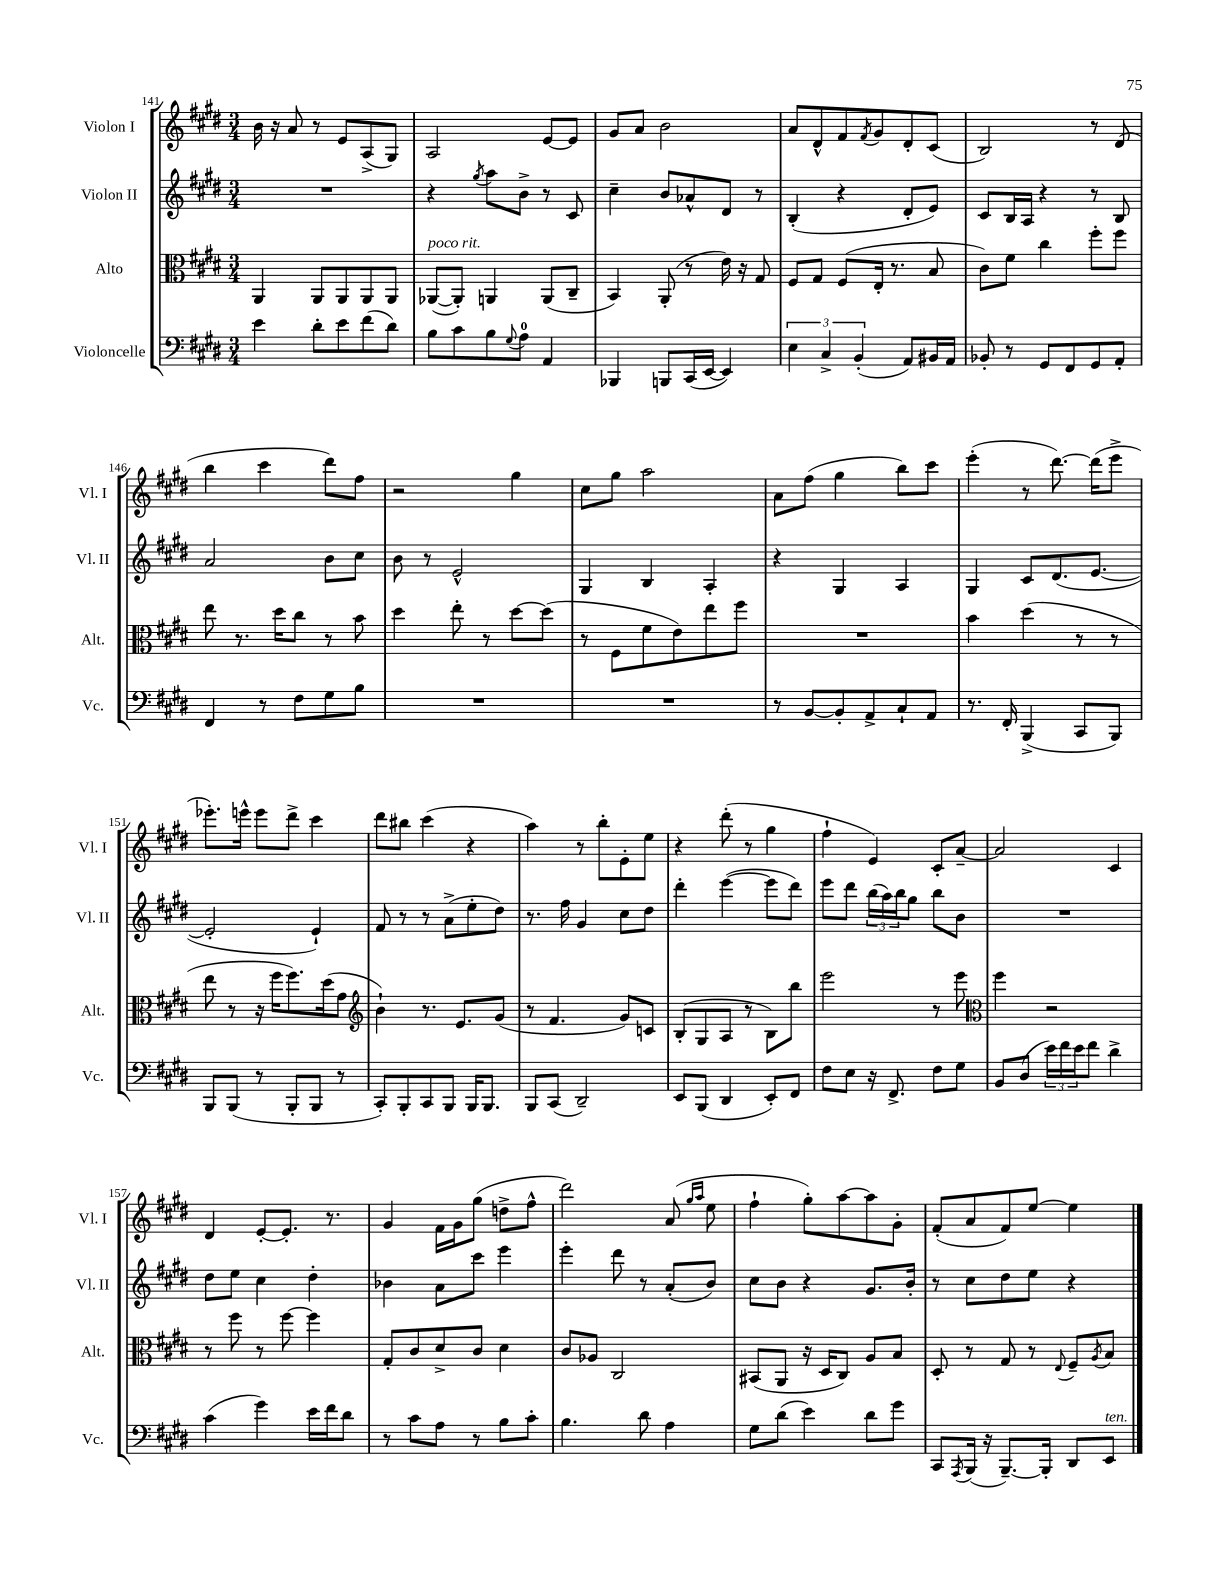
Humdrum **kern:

**kern	**kern	**kern	**kern
*part4	*part3	*part2	*part1
*staff4	*staff3	*staff2	*staff1
*I"Violoncelle	*I"Alto	*I"Violon II	*I"Violon I
*I'Vc.	*I'Alt.	*I'Vl. II	*I'Vl. I
*clefF4	*clefC3	*clefG2	*clefG2
*k[f#c#g#d#]	*k[f#c#g#d#]	*k[f#c#g#d#]	*k[f#c#g#d#]
*M3/4	*M3/4	*M3/4	*M3/4
=141	=141	=141	=141
4e\	4AA/	2.r	16b\
.	.	.	16r
.	.	.	8a/
8d#'\L	8AA/L	.	8r
8e\	8AA/	.	8e/L
(8f#\	8AA/	.	(8A^/
8d#\J)	8AA/J	.	8G#/J)
=142	=142	=142	=142
!	!LO:TX:a:i:t=poco rit.	!	!
8B\L	([8AA-X/L	4r	2A/
8c#\	8AA-'/J])	.	.
.	.	8qgg#/	.
8B\	4AAn/	8aa\L	.
8qqG#/	.	.	.
8A\J	.	8b^\J	.
4AA/	(8AA/L	8r	[8e/L
.	8C#~/J	8c#/	8e/J]
=143	=143	=143	=143
4BBB-X/	4BB/)	4cc#~\	8g#/L
.	.	.	8a/J
8BBBn/L	(8AA'/	8b/L	2b\
(16CC#/L	8r	8a-X^^/	.
[16EE/JJ	.	.	.
4EE/])	16e\)	8d#/J	.
.	16r	.	.
.	8G#/	8r	.
=144	=144	=144	=144
6E\	8F#/L	(4B'/	8a/L
.	8G#/J	.	8d#^^/
6C#^/	.	.	.
.	(8F#/L	4r	8f#/
(6BB'/	.	.	.
.	.	.	8qf#/
.	16E'/Jk	.	8g#/
.	8.r	.	.
8AA/L)	.	8d#'/L	8d#'/
16BB#X/L	8B/	8e/J)	(8c#/J
16AA/JJ	.	.	.
=145	=145	=145	=145
8BB-X'/	8c#\L)	8c#/L	2B/)
8r	8f#\J	16B/L	.
.	.	16A/JJ	.
8GG#/L	4cc#\	4r	.
8FF#/	.	.	.
8GG#/	8ff#'\L	8r	8r
8AA'/J	8ff#\J	8B/	(8d#/
!!LO:LB:g=z
=146	=146	=146	=146
4FF#/	8ee\	2a/	4bb\
.	8.r	.	.
8r	.	.	4ccc#\
.	16dd#\KL	.	.
8F#\L	8cc#\J	.	.
8G#\	8r	8b\L	8ddd#\L)
8B\J	8b\	8cc#\J	8ff#\J
=147	=147	=147	=147
2.r	4dd#\	8b\	2r
.	.	8r	.
.	8ee'\	2e^^/	.
.	8r	.	.
.	[8dd#\L	.	4gg#\
.	(8dd#\J]	.	.
=148	=148	=148	=148
2.r	8r	4G#/	8cc#\L
.	8F#\L	.	8gg#\J
.	8f#\	4B/	2aa\
.	8e\)	.	.
.	8ee\	4A'/	.
.	8ff#\J	.	.
=149	=149	=149	=149
8r	2.r	4r	8a\L
[8BB/L	.	.	(8ff#\J
8BB'/]	.	4G#/	4gg#\
8AA^/	.	.	.
8C#`/	.	4A/	8bb\L)
8AA/J	.	.	8ccc#\J
=150	=150	=150	=150
8.r	4b\	4G#/	(4eee'\
16FF#'/	.	.	.
(4BBB^/	(4dd#\	8c#/L	8r
.	.	(8.d#/	[8.ddd#\)
8CC#/L	8r	.	.
.	.	[8.e/J	(16ddd#\KL]
8BBB/J)	8r	.	8eee^\J
!!LO:LB:g=z
=151	=151	=151	=151
8BBB/L	8ee\	2e'/]	8.eee-X'\L)
(8BBB/J	8r	.	.
.	.	.	16eeen^^\Jk
8r	16r	.	8eee\L
.	16ff#\KL	.	.
8BBB'/L	8.ff#\)	.	8ddd#^\J
8BBB/J	.	4e`/)	4ccc#\
.	(16dd#\k	.	.
8r	8g#\J	.	.
=152	=152	=152	=152
*	*clefG2	*	*
8CC#'/L)	4b`\)	8f#/	8ddd#\L
8BBB'/	.	8r	8bb#X\J
8CC#/	8.r	8r	(4ccc#\
8BBB/J	.	(8a^\L	.
.	8.e/L	.	.
16BBB/KL	.	8ee'\	4r
8.BBB/J	.	.	.
.	(8g#/J	8dd#\J)	.
=153	=153	=153	=153
8BBB/L	8r	8.r	4aa\)
(8CC#/J	4.f#/	.	.
.	.	16ff#\	.
2DD#~/)	.	4g#/	8r
.	.	.	8bb'\L
.	8g#/L)	8cc#\L	8e'\
.	8cn/J	8dd#\J	8ee\J
=154	=154	=154	=154
8EE/L	(8B'/L	4ddd#'\	4r
(8BBB/J	8G#/	.	.
4DD#/	8A/J	([4eee\	(8ddd#'\
.	8r	.	8r
8EE'/L)	8B\L)	8eee\L]	4gg#\
8FF#/J	8bb\J	8ddd#\J)	.
=155	=155	=155	=155
8F#\L	2eee\	8eee\L	4ff#`\
8E\J	.	8ddd#\J	.
16r	.	(24bb\LL	4e/)
.	.	24aa\)	.
8.FF#^/	.	.	.
.	.	24bb\J	.
.	.	8gg#\J	.
8F#\L	8r	8bb\L	8c#'/L
8G#\J	8eee\	8b\J	[8a~/J
=156	=156	=156	=156
*	*clefC3	*	*
8BB/L	4ff#\	2.r	2a/]
(8D#/J	.	.	.
24e\LL)	2r	.	.
24f#\	.	.	.
24e\J	.	.	.
8f#\J	.	.	.
4d#^\	.	.	4c#/
!!LO:LB:g=z
=157	=157	=157	=157
(4c#\	8r	8dd#\L	4d#/
.	8ff#\	8ee\J	.
4g#\)	8r	4cc#\	[8e'/L
.	[8ff#\	.	8.e'/J]
16e\LL	4ff#\]	4dd#'\	.
16f#\J	.	.	8.r
8d#\J	.	.	.
=158	=158	=158	=158
8r	8G#'/L	4b-X\	4g#/
8c#\L	8c#/	.	.
8A\J	8d#^/	8a\L	16f#\LL
.	.	.	16g#\J
8r	8c#/J	8ccc#\J	(8gg#\J
8B\L	4d#\	4eee\	8ddn^\L
8c#'\J	.	.	8ff#^^\J
=159	=159	=159	=159
4.B\	8c#/L	4eee'\	2ddd#\)
.	8A-X/J	.	.
.	2C#/	8ddd#\	.
8d#\	.	8r	.
4A\	.	(8a'/L	(8a/
.	.	.	16qqgg#/LL
.	.	.	16qqaa/JJ
.	.	8b/J)	8ee\
=160	=160	=160	=160
8G#\L	(8BB#X/L	8cc#\L	4ff#`\
(8d#\J	8AA/J	8b\J	.
4e\)	16r	4r	8gg#'\L)
.	16D#/KL	.	.
.	8C#/J)	.	[8aa\
8d#\L	8A/L	8.g#/L	8aa\]
8g#\J	8B/J	.	8g#'\J
.	.	16b'/Jk	.
=161	=161	=161	=161
8CC#/L	8D#'/	8r	(8f#'/L
8qAAA/	.	.	.
(16BBB/Jk	8r	8cc#\L	8a/
16r	.	.	.
[8.BBB~/L)	8G#/	8dd#\	8f#/)
.	8r	8ee\J	[8ee/J
16BBB'/Jk]	.	.	.
.	8qqE/	.	.
8DD#/L	8F#~/L	4r	4ee\]
.	8qA/	.	.
!LO:TX:a:i:t=ten.	!	!	!
8EE/J	8B/J	.	.
==	==	==	==
*-	*-	*-	*-
